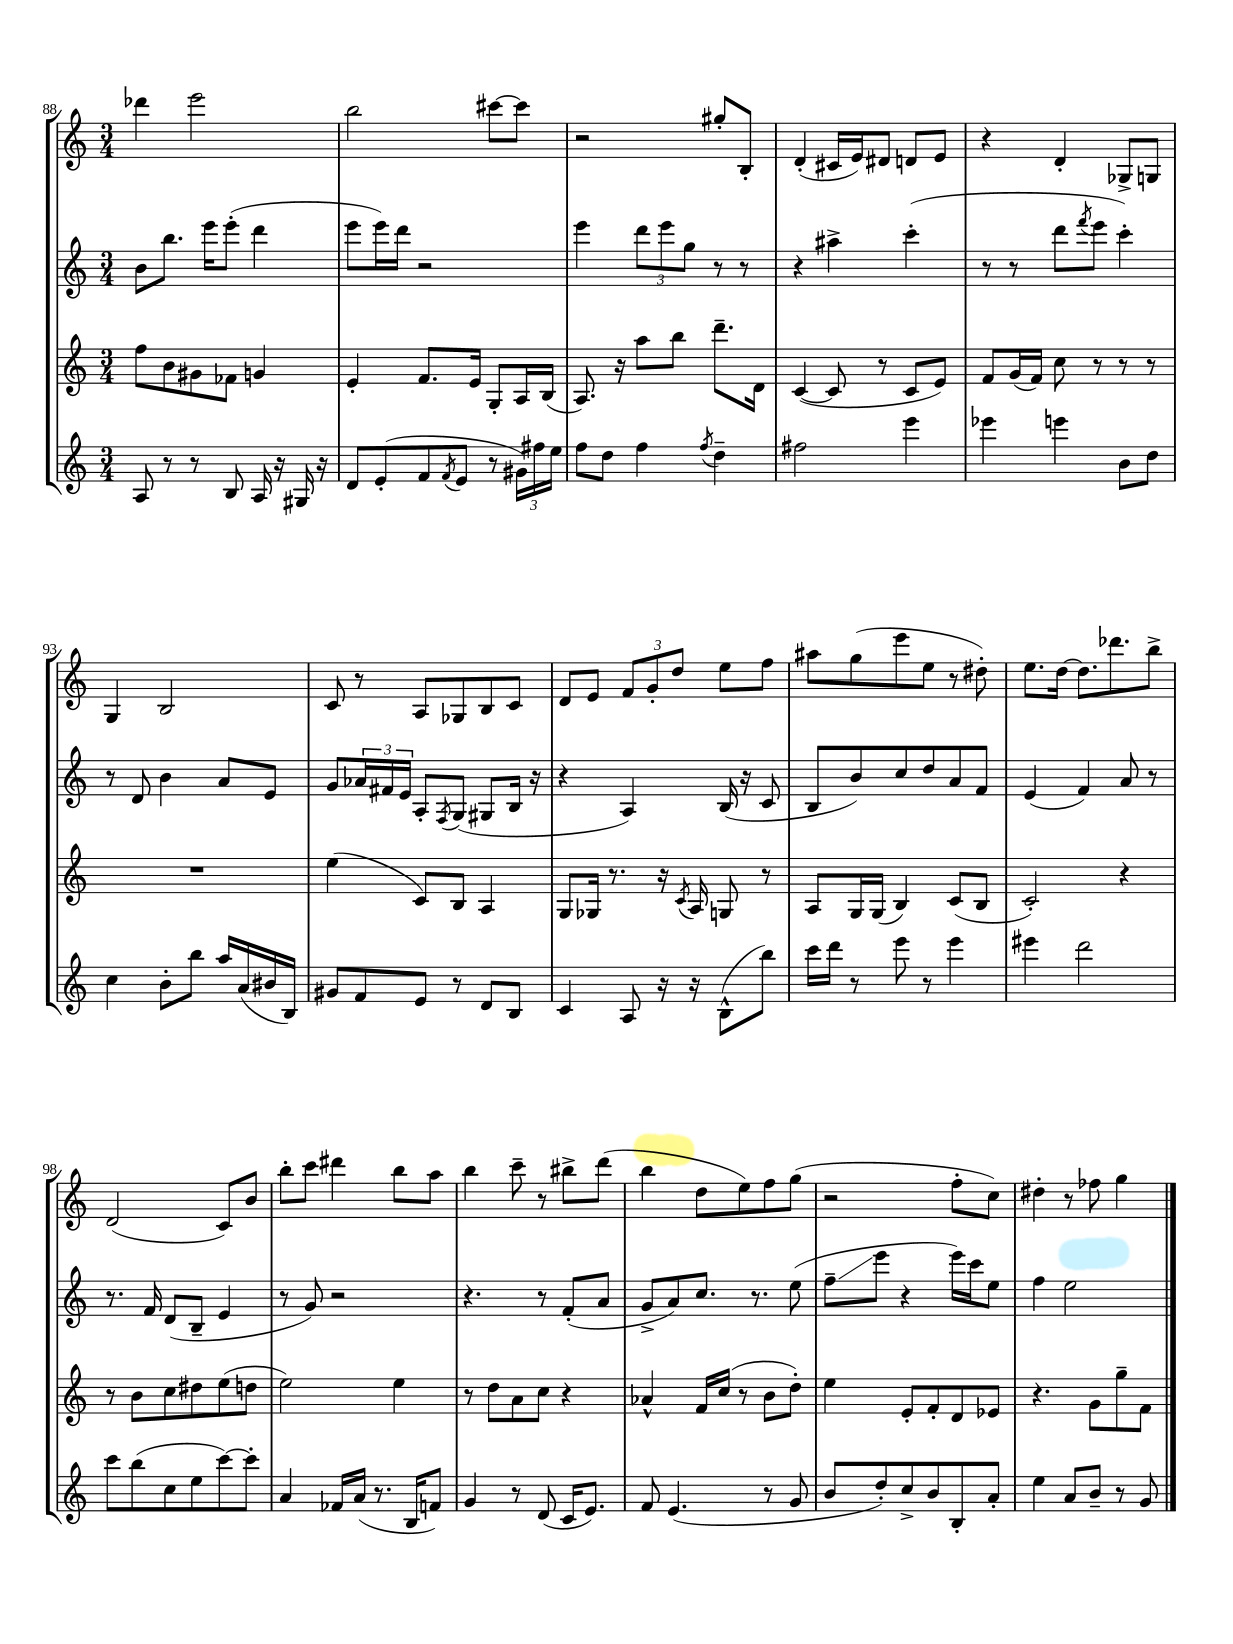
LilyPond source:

<<
\new StaffGroup <<
\new Staff = "s0" {
    \clef treble \key c \major \numericTimeSignature \time 3/4
    des'''4 e'''2 |
    b''2 cis'''8~ cis'''8 |
    r2 gis''8-. b8-. |
    d'4-.( cis'16 e'16) dis'8 d'8 e'8 |
    r4 d'4-. ges8-> g8 |
    g4 b2 |
    c'8 r8 a8 ges8 b8 c'8 |
    d'8 e'8 \tuplet 3/2 { f'8 g'8-. d''8 } e''8 f''8 |
    ais''8 g''8( e'''8 e''8 r8 dis''8-.) |
    e''8. d''16~ d''8. des'''8. b''8-> |
    d'2( c'8) b'8 |
    b''8-. c'''8 dis'''4 b''8 a''8 |
    b''4 c'''8-- r8 bis''8-> d'''8( |
    b''4 d''8 e''8) f''8 g''8( |
    r2 f''8-. c''8) |
    dis''4-. r8 fes''8 g''4 \bar "|." |
}
\new Staff = "s1" {
    \clef treble \key c \major \numericTimeSignature \time 3/4
    b'8 b''8. e'''16 e'''8-.( d'''4 |
    e'''8 e'''16) d'''16 r2 |
    e'''4 \tuplet 3/2 { d'''8 e'''8 g''8 } r8 r8 |
    r4 ais''4-> c'''4-.( |
    r8 r8 d'''8 \acciaccatura { f'''8 } e'''8 c'''4-.) |
    r8 d'8 b'4 a'8 e'8 |
    g'8 \tuplet 3/2 { aes'16 fis'16 e'16 } a8-. \acciaccatura { f8 } g8( gis8 b16 r16 |
    r4 a4) b16( r16 c'8 |
    b8 b'8) c''8 d''8 a'8 f'8 |
    e'4( f'4) a'8 r8 |
    r8. f'16 d'8( b8-- e'4 |
    r8 g'8) r2 |
    r4. r8 f'8-.( a'8 |
    g'8-> a'8) c''8. r8. e''8( |
    f''8--\glissando e'''8 r4 e'''16) c'''16 e''8 |
    f''4 e''2 \bar "|." |
}
\new Staff = "s2" {
    \clef treble \key c \major \numericTimeSignature \time 3/4
    f''8 b'8 gis'8 fes'8 g'4 |
    e'4-. f'8. e'16 g8-. a16 b16( |
    a8.) r16 a''8 b''8 d'''8.-- d'16 |
    c'4~( c'8 r8 c'8 e'8) |
    f'8 g'16( f'16) c''8 r8 r8 r8 |
    R2. |
    e''4( c'8) b8 a4 |
    g8 ges16 r8. r16 \acciaccatura { c'8 } a16 g8 r8 |
    a8 g16 g16( b4) c'8( b8 |
    c'2-.) r4 |
    r8 b'8 c''8 dis''8 e''8( d''8 |
    e''2) e''4 |
    r8 d''8 a'8 c''8 r4 |
    aes'4-^ f'16 c''16( r8 b'8 d''8-.) |
    e''4 e'8-. f'8-. d'8 ees'8 |
    r4. g'8 g''8-- f'8 \bar "|." |
}
\new Staff = "s3" {
    \clef treble \key c \major \numericTimeSignature \time 3/4
    a8 r8 r8 b8 a16 r16 gis16 r16 |
    d'8 e'8-.( f'8 \acciaccatura { f'8 } e'8 r8 \tuplet 3/2 { gis'16) fis''16 e''16 } |
    f''8 d''8 f''4 \acciaccatura { f''8 } d''4-- |
    fis''2 e'''4 |
    ees'''4 e'''4 b'8 d''8 |
    c''4 b'8-. b''8 a''16 a'16( bis'16 b16) |
    gis'8 f'8 e'8 r8 d'8 b8 |
    c'4 a8 r16 r16 b8-^( b''8) |
    c'''16 d'''16 r8 e'''8 r8 e'''4 |
    eis'''4 d'''2 |
    c'''8 b''8( c''8 e''8 c'''8~) c'''8-. |
    a'4 fes'16 a'16( r8. b16 f'8) |
    g'4 r8 d'8( c'16 e'8.) |
    f'8 e'4.( r8 g'8 |
    b'8 d''8-.) c''8-> b'8 b8-. a'8-. |
    e''4 a'8 b'8-- r8 g'8 \bar "|." |
}
>>
>>
\layout { \context { \Score currentBarNumber = #88 } }
